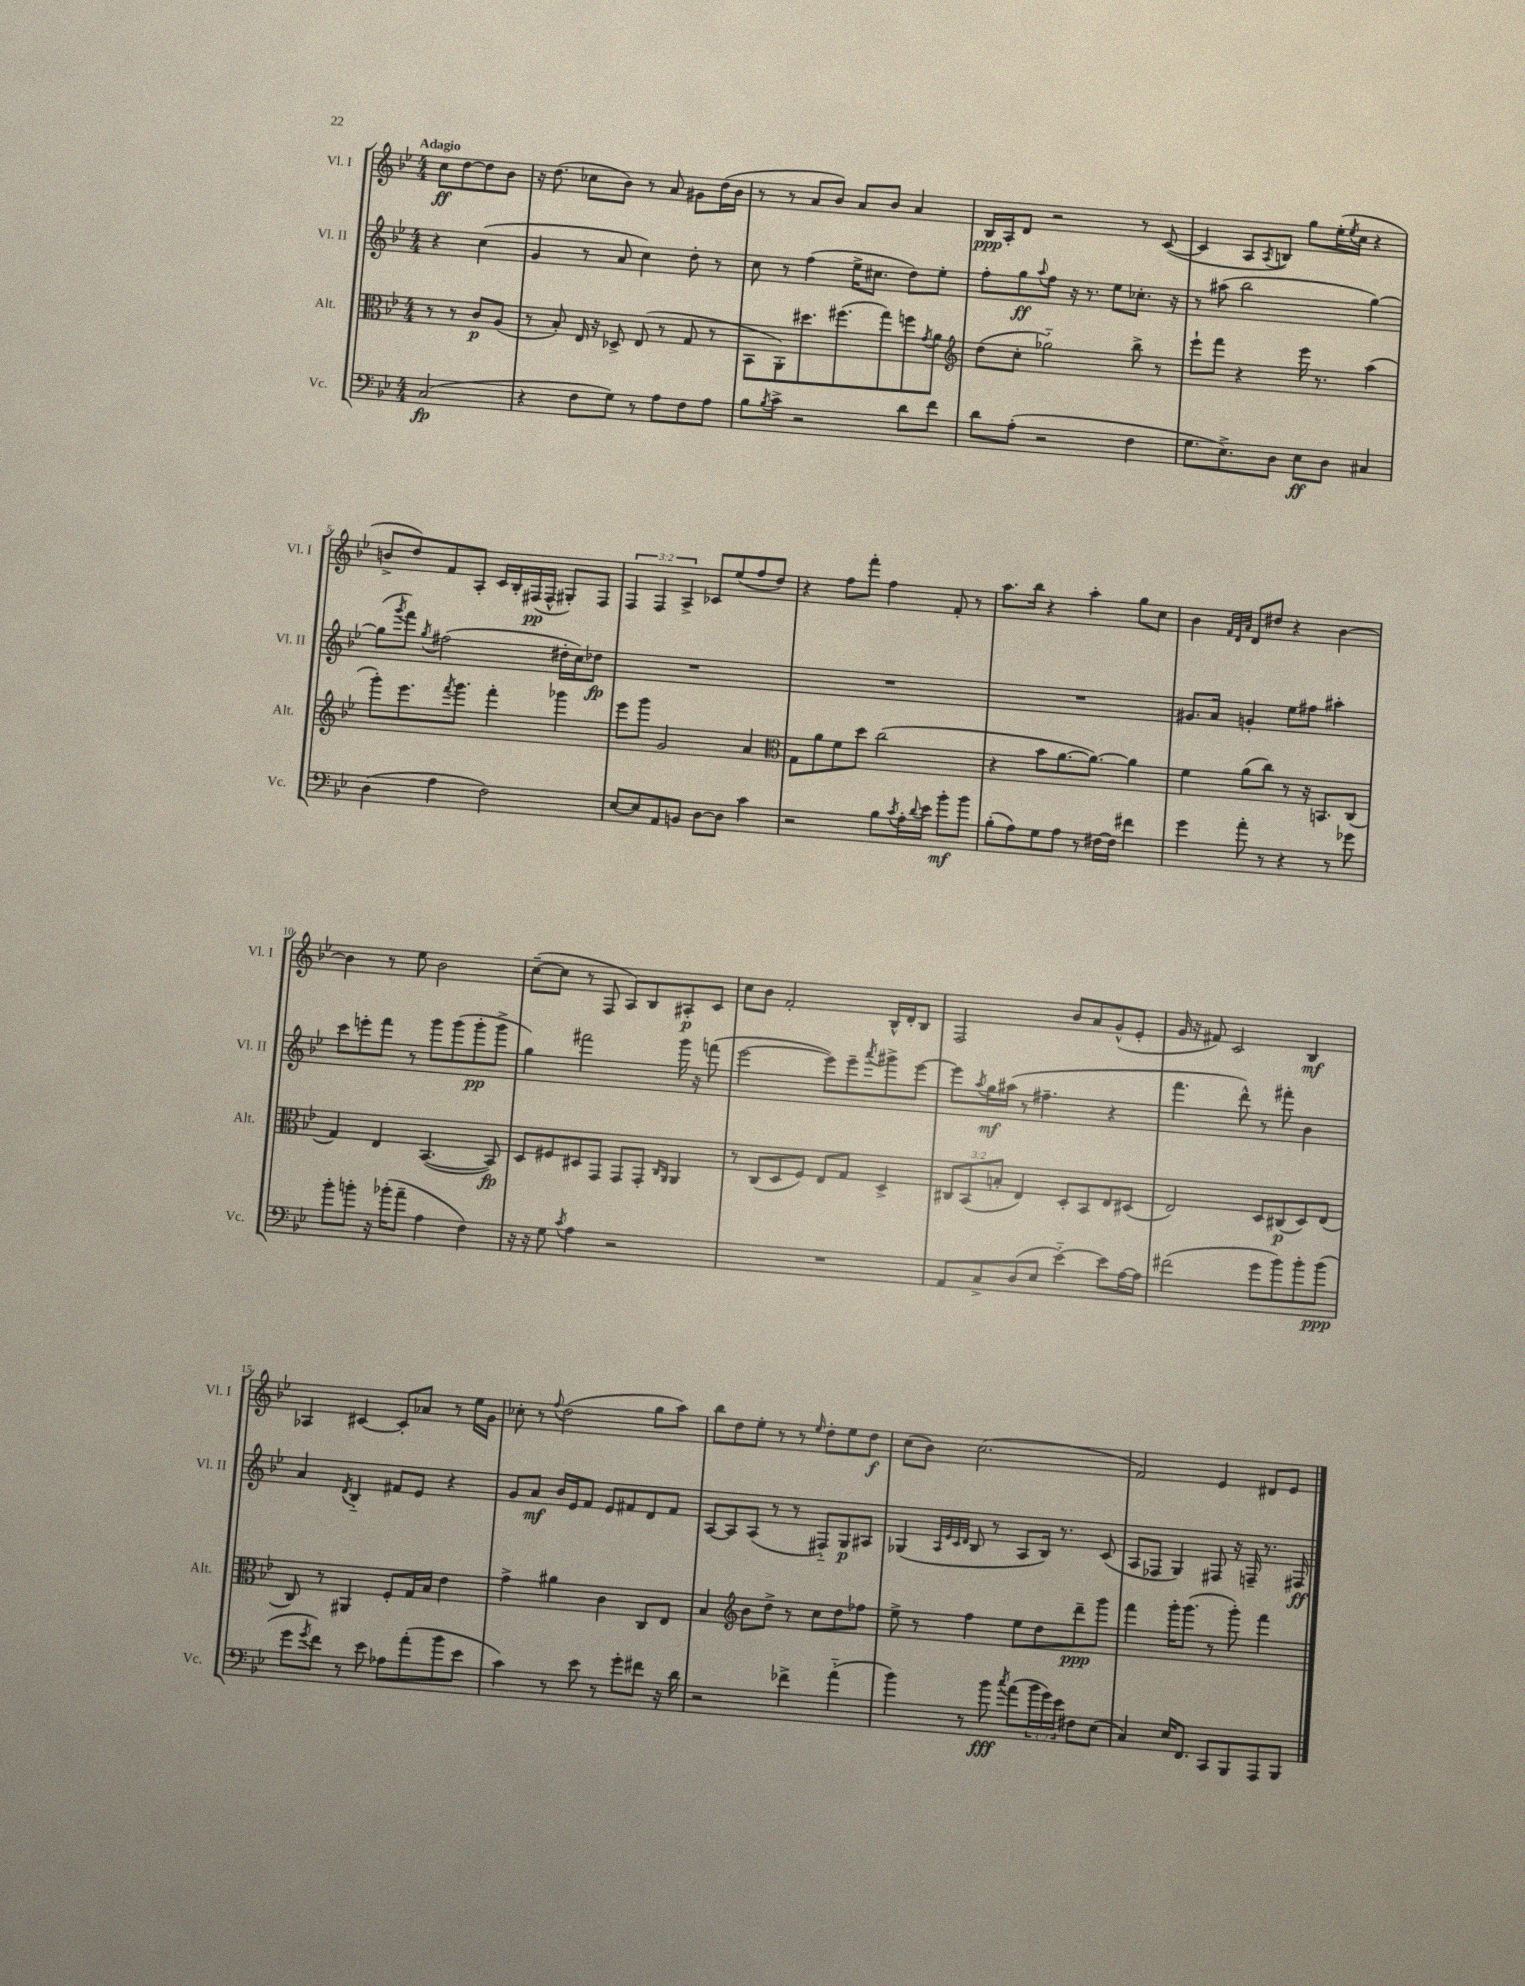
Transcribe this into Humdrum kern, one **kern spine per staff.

**kern	**dynam	**kern	**dynam	**kern	**dynam	**kern	**dynam
*part4	*part4	*part3	*part3	*part2	*part2	*part1	*part1
*staff4	*staff4	*staff3	*staff3	*staff2	*staff2	*staff1	*staff1
*I"Vc.	*	*I"Alt.	*	*I"Vl. II	*	*I"Vl. I	*
*I'Vc.	*	*I'Alt.	*	*I'Vl. II	*	*I'Vl. I	*
*clefF4	*	*clefC3	*	*clefG2	*	*clefG2	*
*k[b-e-]	*	*k[b-e-]	*	*k[b-e-]	*	*k[b-e-]	*
*M4/4	*	*M4/4	*	*M4/4	*	*M4/4	*
=	=	=	=	=	=	=	=
!	!	!	!	!	!	!LO:TX:a:B:t=Adagio	!
(2C/	fp	8r	.	4r	.	8cc\L	ff
.	.	8r	.	.	.	[8dd\	.
.	.	8c/L	p	(4cc\	.	8dd\]	.
.	.	(8A/J	.	.	.	8b-\J	.
=1	=1	=1	=1	=1	=1	=1	=1
4r	.	8r	.	4g/	.	16r	.
.	.	.	.	.	.	(8.dd\	.
.	.	8B-'/)	.	.	.	.	.
8F\L	.	16E-/	.	8r	.	8cc-X\L	.
.	.	16r	.	.	.	.	.
8G\J)	.	8D-X^/	.	8a/	.	8b-\J)	.
8r	.	(8E-/	.	4cc\)	.	8r	.
8A\L	.	8r	.	.	.	8a/	.
8F\	.	8G/	.	8dd'\	.	8g#X\L	.
8A\J	.	8r	.	8r	.	(16dd\L	.
.	.	.	.	.	.	16b-\JJ	.
=2	=2	=2	=2	=2	=2	=2	=2
8B-\L	.	8BB-\L	.	8cc\	.	8r	.
8qB-/	.	.	.	.	.	.	.
8c^\J	.	8AA'\)	.	8r	.	8r	.
2r	.	8.dd#X\	.	(4ff\	.	8a/L	.
.	.	.	.	.	.	8b-/J)	.
.	.	(8.ff#X\	.	.	.	.	.
.	.	.	.	16ee-^\KL	.	8a/L	.
.	.	.	.	8.cc#X\J	.	.	.
.	.	8gg\)	.	.	.	8b-/J	.
8d\L	.	8ffn\	.	8dd\L)	.	4a/	.
.	.	8qg/	.	.	.	.	.
8f\J	.	8a\J	.	8ee-'\J	.	.	.
=3	=3	=3	=3	=3	=3	=3	=3
*	*	*clefG2	*	*	*	*	*
8d\L	.	(8dd\L	.	8ff'\L	.	16B-/LL	ppp
.	.	.	.	.	.	16A'/J	.
(8A'\J	.	8cc'\J	.	8gg\	ff	8d/J	.
.	.	.	.	8qqaa/	.	.	.
2r	.	2gg-X\)	.	8ff\J	.	2r	.
.	.	.	.	16r	.	.	.
.	.	.	.	8.r	.	.	.
.	.	.	.	8ee-\L	.	.	.
4F\	.	8bb-^\	.	8.cc-X'\J	.	8r	.
.	.	8r	.	.	.	([8c/	.
.	.	.	.	16r	.	.	.
=4	=4	=4	=4	=4	=4	=4	=4
8.G\L	.	8eee-`\L	.	8r	.	4c/]	.
.	.	8fff\J	.	(8aa#X\	.	.	.
8.E-^\)	.	.	.	.	.	.	.
.	.	4r	.	2bb-\	.	8A/L	.
.	.	.	.	.	.	8qA/	.
8D\J	.	.	.	.	.	8Bn/J)	.
8E-\L	ff	16eee-\	.	.	.	8gg\L	.
.	.	8.r	.	.	.	.	.
8D\J	.	.	.	.	.	(16ee-'\L	.
.	.	.	.	.	.	8qee-/	.
.	.	.	.	.	.	16cc\JJ	.
4C#X/	.	(4aa\	.	[4gg\)	.	4r	.
!!LO:LB:g=z
=5	=5	=5	=5	=5	=5	=5	=5
(4D\	.	8ggg'\L)	.	(8gg\L]	.	8bn^/L	.
.	.	.	.	8qggg/	.	.	.
.	.	8.eee-\	.	8fff\J)	.	8dd/)	.
.	.	.	.	8qgg/	.	.	.
4A\	.	.	.	(2ff#X\	.	8f/	.
.	.	8qfff/	.	.	.	.	.
.	.	8.ggg\J	.	.	.	.	.
.	.	.	.	.	.	8A'/J	.
2F\)	.	4fff'\	.	.	.	16c/LL	.
.	.	.	.	.	.	16B-'/	.
.	.	.	.	.	.	(16F#X/	pp
.	.	.	.	.	.	16F#^^/JJ	.
.	.	4ggg-X\	.	16dd#X'\LL	.	8G#X'/L)	.
.	.	.	.	16cc\J)	.	.	.
.	.	.	.	8dd-X\J	fp	8F#/J	.
=6	=6	=6	=6	=6	=6	=6	=6
[8E-/L	.	8eee-\L	.	1r	.	6F/	.
8E-/]	.	8ggg\J	.	.	.	.	.
.	.	.	.	.	.	6F/	.
8AA/	.	2g/	.	.	.	.	.
.	.	.	.	.	.	6A^/	.
8BBn/J	.	.	.	.	.	.	.
[8D\L	.	.	.	.	.	8c-X/L	.
8D\J]	.	.	.	.	.	(8ee-/	.
4c\	.	4a/	.	.	.	8ff/	.
.	.	.	.	.	.	8dd/J)	.
=7	=7	=7	=7	=7	=7	=7	=7
*	*	*clefC3	*	*	*	*	*
2r	.	8G\L	.	1r	.	4r	.
.	.	8a\	.	.	.	.	.
.	.	8f\	.	.	.	8ff\L	.
.	.	8dd\J	.	.	.	8fff'\J	.
8B-\L	.	(2cc\	.	.	.	4ff\	.
8qc/	.	.	.	.	.	.	.
16A'\L	.	.	.	.	.	.	.
8qqd/	.	.	.	.	.	.	.
16e-\JJ	.	.	.	.	.	.	.
8b-'\L	mf	.	.	.	.	8f'/	.
8b-\J	.	.	.	.	.	8r	.
=8	=8	=8	=8	=8	=8	=8	=8
(8B-'\L	.	4r	.	1r	.	8.aa\L	.
8A\)	.	.	.	.	.	.	.
.	.	.	.	.	.	16bb-\Jk	.
8G\	.	8b-\L	.	.	.	4r	.
8A\J	.	[8.a\	.	.	.	.	.
8r	.	.	.	.	.	4aa'\	.
.	.	8.a\J_)	.	.	.	.	.
[16F#X\LL	.	.	.	.	.	.	.
16F#\JJ]	.	.	.	.	.	.	.
4f#X\	.	4a\]	.	.	.	8gg\L	.
.	.	.	.	.	.	8cc\J	.
=9	=9	=9	=9	=9	=9	=9	=9
4g\	.	4f\	.	8.g#X/L	.	4b-\	.
.	.	.	.	16a/Jk	.	.	.
.	.	.	.	.	.	32qqf/LLL	.
.	.	.	.	.	.	32qqd/	.
.	.	.	.	.	.	32qqa/JJJ	.
8a'\	.	(8a\L	.	4gn'/	.	8d/L	.
8r	.	8cc\J)	.	.	.	8dd#X/J	.
4r	.	8r	.	8ee-\L	.	4r	.
.	.	16r	.	8ff#X\J	.	.	.
.	.	8.BBn/L	.	.	.	.	.
8r	.	.	.	4aa#X'\	.	[4b-\	.
8g-X\	.	(8C/J	.	.	.	.	.
!!LO:LB:g=z
=10	=10	=10	=10	=10	=10	=10	=10
8b-'\L	.	4G/)	.	8ccc\L	.	4b-\]	.
8bn'\J	.	.	.	8eeen'\	.	.	.
16r	.	4E-/	.	8fff\J	.	8r	.
(16b-X'\KL	.	.	.	.	.	.	.
8a~\J	.	.	.	8r	.	8ee-\	.
4A\	.	([4.BB-/	.	8ggg\L	.	2b-\	.
.	.	.	.	(8ggg\	.	.	.
4F\)	.	.	.	8ggg'\	pp	.	.
.	.	8BB-/])	fp	8ggg^\J	.	.	.
=11	=11	=11	=11	=11	=11	=11	=11
16r	.	8D/L	.	4gg\)	.	([8cc~\L	.
16r	.	.	.	.	.	.	.
8G\	.	8F#X/	.	.	.	8cc\J]	.
8qc/	.	.	.	.	.	.	.
4A\	.	8D#X/	.	2fff#X\	.	8r	.
.	.	8GG/J	.	.	.	8F/	.
2r	.	8GG/L	.	.	.	8A/L)	.
.	.	8GG'/J	.	.	.	8B-/	.
.	.	16qqC/LL	.	.	.	.	.
.	.	16qqAA/JJ	.	.	.	.	.
.	.	4AA/	.	16ggg\	.	8A#X'/	p
.	.	.	.	16r	.	.	.
.	.	.	.	(8fffn\	.	8c/J	.
=12	=12	=12	=12	=12	=12	=12	=12
1r	.	8r	.	[2eee-\	.	8cc\L	.
.	.	(8C/L	.	.	.	8b-\J	.
.	.	8D/	.	.	.	2f'/	.
.	.	8F/J)	.	.	.	.	.
.	.	8E-/L	.	8eee-\L])	.	.	.
.	.	8G/J	.	8eee-~\	.	.	.
.	.	.	.	8qaaa/	.	.	.
.	.	4D^/	.	8ggg#X^\	.	16B-^^/LL	.
.	.	.	.	.	.	16d'/J	.
.	.	.	.	[8eee-\J	.	8B-/J	.
=13	=13	=13	=13	=13	=13	=13	=13
8AA/L	.	12C#X/L	.	8eee-\L]	.	2F/	.
.	.	(12BB-/	.	.	.	.	.
.	.	.	.	8qaa/	.	.	.
8C^/	.	.	.	16gg\L	mf	.	.
.	.	12Bn'/J	.	.	.	.	.
.	.	.	.	(16aa#X\JJ	.	.	.
(8D/	.	4E-/)	.	8r	.	.	.
8E-/J	.	.	.	4.ff#X~\	.	.	.
[4e-\)	.	8D'/L	.	.	.	8b-/L	.
.	.	8BB-/	.	.	.	8a/	.
8e-\L]	.	8E-/	.	4r	.	(8g^^/	.
[16A\L	.	(8D#X/J	.	.	.	8e-'/J	.
16A\JJ]	.	.	.	.	.	.	.
=14	=14	=14	=14	=14	=14	=14	=14
(2f#X\	.	2E-/)	.	4.fff\	.	16g/	.
.	.	.	.	.	.	16r	.
.	.	.	.	.	.	8f#X/)	.
.	.	.	.	.	.	2c/	.
.	.	.	.	8ddd^^\)	.	.	.
8g\L	.	8D/L	.	8r	.	.	.
8b-\)	.	(8C#X/	p	8fff#X'\	.	.	.
8b-'\	.	8D/)	.	4b-\	.	4B-/	mf
(8b-\J	ppp	(8E-/J	.	.	.	.	.
!!LO:LB:g=z
=15	=15	=15	=15	=15	=15	=15	=15
8g\L	.	8C/)	.	4a/	.	4A-X/	.
8qg/	.	.	.	.	.	.	.
8f\J)	.	8r	.	.	.	.	.
.	.	.	.	8qd/	.	.	.
8r	.	4AA#X/	.	4B-/	.	[4c#X/	.
8e-\	.	.	.	.	.	.	.
8A-X\L	.	8F'/L	.	8f#X/L	.	8c#'/L]	.
(8a'\	.	16G/L	.	8e-/J	.	8a-X/J	.
.	.	16B-/JJ	.	.	.	.	.
8b-\	.	4e-\	.	4r	.	8r	.
8e-\J	.	.	.	.	.	16ee-\LL	.
.	.	.	.	.	.	16g\JJ	.
=16	=16	=16	=16	=16	=16	=16	=16
4c\)	.	4g^\	.	8g/L	.	8cc-X'\	.
.	.	.	.	8a/J	mf	8r	.
.	.	.	.	.	.	8qqff/	.
8r	.	4a#X\	.	16b-/LL	.	(2dd\	.
.	.	.	.	16e-/J	.	.	.
8e-\	.	.	.	8f/J	.	.	.
8r	.	4c\	.	8e-/L	.	.	.
8g'\L	.	.	.	8f#X/	.	.	.
8f#X\J	.	8C/L	.	8d/	.	8gg\L	.
16r	.	8E-/J	.	8f#/J	.	8aa\J)	.
16d\	.	.	.	.	.	.	.
=17	=17	=17	=17	=17	=17	=17	=17
2r	.	4B-/	.	[8A/L	.	8bb-\L	.
.	.	.	.	8A/]	.	8dd\	.
*	*	*clefG2	*	*	*	*	*
.	.	8b-\L	.	(8A/J	.	8ee-'\J	.
.	.	8dd^\J	.	8r	.	8r	.
4f-X^\	.	8r	.	8r	.	8r	.
.	.	.	.	.	.	16qqee-/	.
.	.	8cc\L	.	8F#X/L)	.	8dd'\L	.
(4a\	.	8dd\	.	8G/	p	8ee-\	.
.	.	8ff-X\J	.	8A#X/J	.	8dd\J	f
=18	=18	=18	=18	=18	=18	=18	=18
4b-\)	.	8ee-^\	.	(4G-X/	.	(8cc\L	.
.	.	8r	.	.	.	8b-\J)	.
.	.	.	.	32qqA/LLL	.	.	.
.	.	.	.	32qqe-/	.	.	.
.	.	.	.	32qqc/	.	.	.
.	.	.	.	32qqd/JJJ	.	.	.
8r	.	4ff\	.	8B-/	.	(2.cc\	.
8b-\	fff	.	.	8r	.	.	.
8qcc/	.	.	.	.	.	.	.
(8a\L	.	8ee-\L	.	8A/L	.	.	.
24b-\L	.	8dd\	.	16B-/Jk)	.	.	.
24g\)	.	.	.	.	.	.	.
.	.	.	.	8.r	.	.	.
24e-\JJ	.	.	.	.	.	.	.
8F#X\L	.	8ddd~\	ppp	.	.	.	.
(8E-\J	.	8ggg\J	.	(8c/	.	.	.
=19	=19	=19	=19	=19	=19	=19	=19
4C/)	.	4fff\	.	8A/L	.	2f/)	.
.	.	.	.	8F-X/J	.	.	.
16E-/KL	.	16ggg'\KL	.	4G/)	.	.	.
8.FF/J	.	(8.ggg\J	.	.	.	.	.
8CC/L	.	8r	.	8F#X/	.	4e-/	.
8BBB-/	.	8ggg'\)	.	16r	.	.	.
.	.	.	.	16Fn~/	.	.	.
8AAA/	.	4fff\	.	8.r	.	8d#X/L	.
8BBB-/J	.	.	.	.	.	8e-/J	.
.	.	.	.	16F#X/	ff	.	.
==	==	==	==	==	==	==	==
*-	*-	*-	*-	*-	*-	*-	*-
